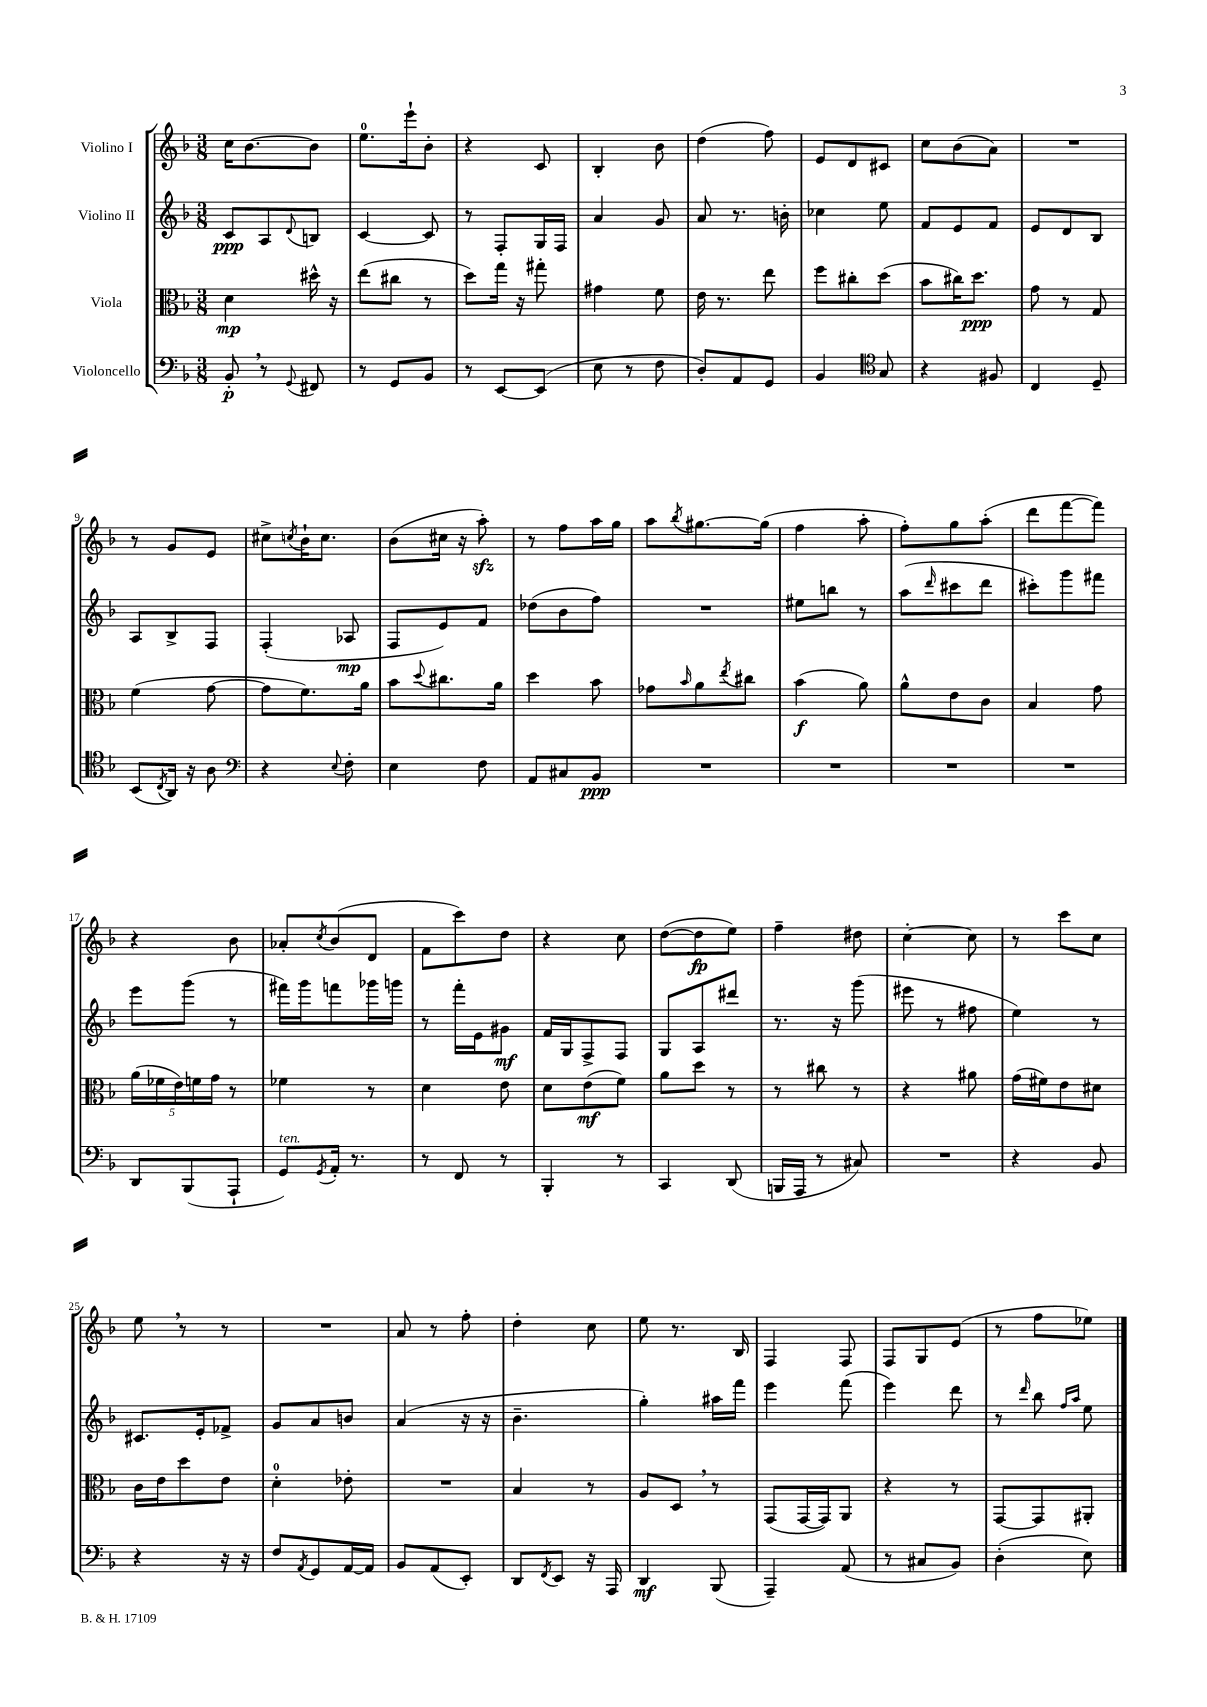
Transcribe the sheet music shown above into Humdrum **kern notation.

**kern	**kern	**kern	**kern
*staff4	*staff3	*staff2	*staff1
*clefF4	*clefC3	*clefG2	*clefG2
*k[b-]	*k[b-]	*k[b-]	*k[b-]
*M3/8	*M3/8	*M3/8	*M3/8
8BB-'/	4d\	8c/L	16cc\LK
.	.	.	[8.b-\
8r	.	8A/	.
8qqGG/	.	8qqd/	.
8FF#/	16dd#^^\	8B/J	8b-\]J
.	16r	.	.
=	=	=	=
8r	(8ee\L	[4c/	8.ee\L
8GG/L	8cc#\J	.	.
.	.	.	16eee`\k
8BB-/J	8r	8c/]	8b-'\J
=	=	=	=
8r	8dd\L)	8r	4r
[8EE/L	16gg\Jk	8F'/L	.
.	16r	.	.
(8EE/]J	8gg#'\	16G/L	8c/
.	.	16F/JJ	.
=	=	=	=
8E\	4g#\	4a/	4B-'/
8r	.	.	.
8F\	8f\	8g/	8b-\
=	=	=	=
8D'/L)	16e\	8a/	(4dd\
.	8.r	.	.
8AA/	.	8.r	.
8GG/J	8ee\	.	8ff\)
.	.	16b'\	.
=	=	=	=
4BB-/	8ff\L	4cc-\	8e/L
.	8cc#'\	.	8d/
*clefC4	*	*	*
8G/	(8dd\J	8ee\	8c#/J
=	=	=	=
4r	8b-\L	8f/L	8cc\L
.	16cc#\K)	8e/	(8b-\
.	8.dd\J	.	.
8F#/	.	8f/J	8a\J)
=	=	=	=
4C/	8g\	8e/L	4.r
.	8r	8d/	.
8D~/	8G/	8B-/J	.
=	=	=	=
(8BB-/L	(4f\	8A/L	8r
8qC/	.	.	.
16AA/Jk)	.	8B-^/	8g/L
16r	.	.	.
8A\	[8g\	8F/J	8e/J
=	=	=	=
*clefF4	*	*	*
4r	8g\]L	(4F'/	8cc#^\L
.	.	.	8qcc/
.	8.f\)	.	16b-`\K
.	.	.	8.cc\J
8qqE/	.	.	.
8F'\	.	8A-/	.
.	16a\Jk	.	.
=	=	=	=
4E\	8b-\L	8F/L	(8b-\L
.	8qqdd/	.	.
.	8.cc#\	8e/)	16cc#\Jk
.	.	.	16r
8F\	.	8f/J	8aa'\)
.	16a\Jk	.	.
=	=	=	=
8AA/L	4dd\	(8dd-\L	8r
8C#/	.	8b-\	8ff\L
8BB-/J	8b-\	8ff\J)	16aa\L
.	.	.	16gg\JJ
=	=	=	=
4.r	8g-\L	4.r	8aa\L
.	16qqb-/	.	8qbb-/
.	8a\	.	[8.gg#\
.	8qee/	.	.
.	8cc#\J	.	.
.	.	.	(16gg#\]Jk
=	=	=	=
4.r	(4b-\	8ee#\L	4ff\
.	.	8bb\J	.
.	8a\)	8r	8aa'\
=	=	=	=
4.r	8a^^\L	(8aa\L	8ff'\L)
.	.	16qqddd/	.
.	8e\	8ccc#\	8gg\
.	8c\J	8ddd\J	(8aa'\J
=	=	=	=
4.r	4B-/	8ccc#'\L)	8ddd\L
.	.	8ggg\	[8fff\
.	8g\	8fff#\J	8fff\]J)
=	=	=	=
8DD/L	(20a\LL	8eee\L	4r
.	20f-\	.	.
.	20e\)	.	.
(8BBB-/	.	(8ggg\J	.
.	20f\	.	.
.	20g\JJ	.	.
8AAA`/J	8r	8r	8b-\
=	=	=	=
8GG/L)	4f-\	16fff#\LL)	8a-'/L
.	.	16ggg\J	.
8qGG/	.	.	8qcc/
16AA'/Jk	.	8fff\	(8b-/
8.r	.	.	.
.	8r	16ggg-\L	8d/J
.	.	16ggg\JJ	.
=	=	=	=
8r	4d\	8r	8f\L
8FF/	.	16fff'\LL	8ccc\)
.	.	16e\J	.
8r	8e\	8g#\J	8dd\J
=	=	=	=
4BBB-'/	8d\L	16f/LL	4r
.	.	16G/J	.
.	(8e\	8F^/	.
8r	8f\J)	8F/J	8cc\
=	=	=	=
4CC/	8a\L	8G/L	([8dd\L
.	8dd\J	8A/	8dd\]
(8DD/	8r	8ddd#/J	8ee\J)
=	=	=	=
16BBB/LL	8r	8.r	4ff~\
16AAA/JJ	.	.	.
8r	8cc#\	.	.
.	.	16r	.
8C#/)	8r	(8ggg\	8dd#\
=	=	=	=
4.r	4r	8eee#\	[4cc'\
.	.	8r	.
.	8a#\	8ff#\	8cc\]
=	=	=	=
4r	(16g\LL	4ee\)	8r
.	16f#\J)	.	.
.	8e\	.	8ccc\L
8BB-/	8d#\J	8r	8cc\J
=	=	=	=
4r	16c\LL	8.c#/L	8ee\
.	16e\J	.	.
.	8dd\	.	8r
.	.	16e'/k	.
16r	8e\J	8f-^/J	8r
16r	.	.	.
=	=	=	=
8F/L	4d'\	8g/L	4.r
8qAA/	.	.	.
8GG/	.	8a/	.
[16AA/L	8e-'\	8b/J	.
16AA/]JJ	.	.	.
=	=	=	=
8BB-/L	4.r	(4a/	8a/
(8AA/	.	.	8r
8EE'/J)	.	16r	8ff'\
.	.	16r	.
=	=	=	=
8DD/L	4B-/	4.b-~\	4dd'\
8qFF/	.	.	.
8EE/J	.	.	.
16r	8r	.	8cc\
16AAA/	.	.	.
=	=	=	=
4DD/	8A/L	4gg'\)	8ee\
.	8D/J	.	8.r
(8BBB-/	8r	16aa#\LL	.
.	.	16fff\JJ	16B-/
=	=	=	=
4AAA~/)	(8GG/L	4eee\	4F/
.	[16GG/L	.	.
.	16GG/]J)	.	.
(8AA/	8AA/J	(8fff\	8F/
=	=	=	=
8r	4r	4eee\)	8F/L
8C#/L	.	.	8G/
8BB-/J)	8r	8ddd\	(8e/J
=	=	=	=
(4D'\	[8GG/L	8r	8r
.	.	16qqddd/	.
.	8GG/]	8bb-\	8ff\L
.	.	16qqff/LL	.
.	.	16qqaa/JJ	.
8E\)	8AA#'/J	8ee\	8ee-\J)
==	==	==	==
*-	*-	*-	*-
